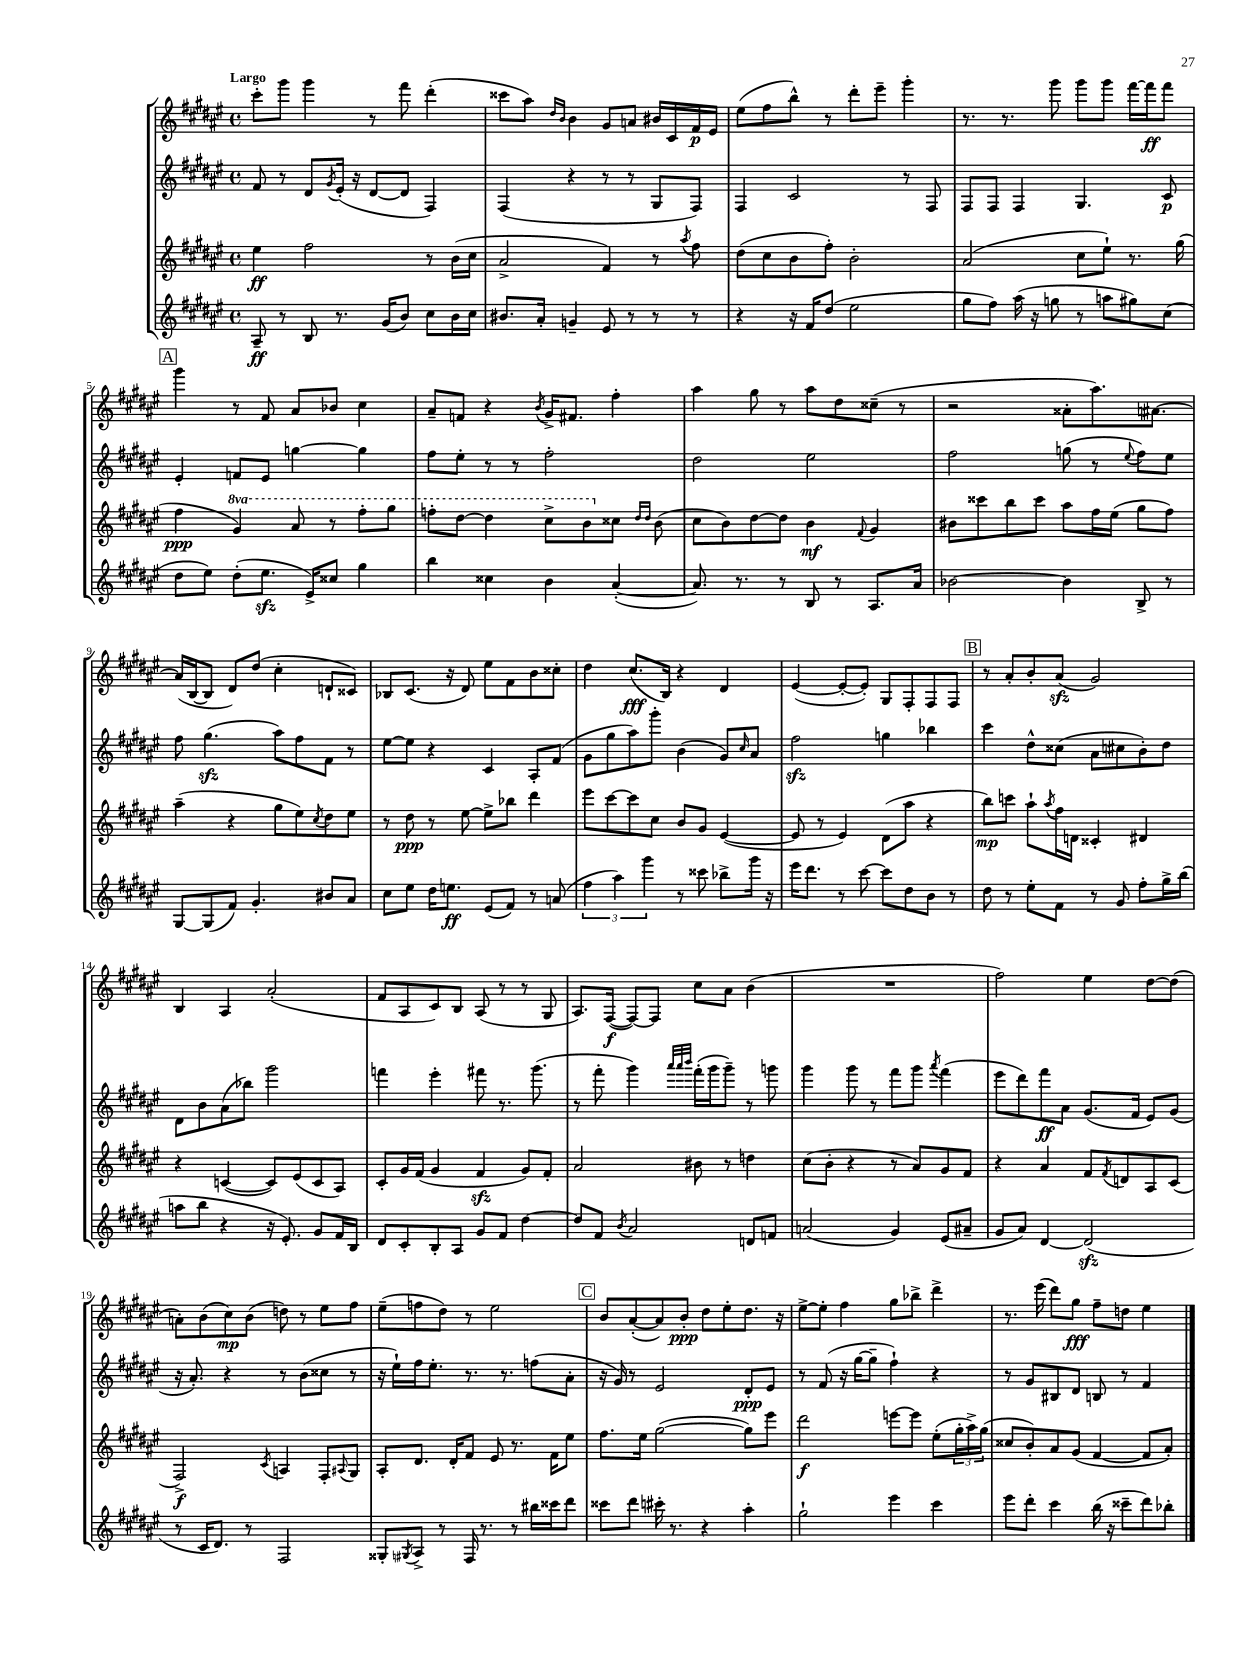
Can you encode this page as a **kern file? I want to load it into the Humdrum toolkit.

**kern	**kern	**kern	**kern
*staff4	*staff3	*staff2	*staff1
*clefG2	*clefG2	*clefG2	*clefG2
*k[f#c#g#d#a#e#]	*k[f#c#g#d#a#e#]	*k[f#c#g#d#a#e#]	*k[f#c#g#d#a#e#]
*M4/4	*M4/4	*M4/4	*M4/4
*met(c)	*met(c)	*met(c)	*met(c)
8A#~/	4ee#\	8f#/	8ccc#'\L
8r	.	8r	8ggg#\J
8B/	2ff#\	8d#/L	4ggg#\
.	.	8qg#/	.
8.r	.	(16e#'/Jk	.
.	.	16r	.
.	.	[8d#/L	8r
(16g#/LK	.	.	.
8b/J)	.	8d#/]J	8fff#\
8cc#\L	8r	4F#/)	(4ddd#'\
16b\L	(16b\LL	.	.
16cc#\JJ	16cc#\JJ	.	.
=	=	=	=
8.b#/L	2a#^/	(4F#/	8ccc##\L
.	.	.	8aa#\J)
16a#'/Jk	.	.	.
.	.	.	16qqdd#/LL
.	.	.	16qqb/JJ
4g~/	.	4r	4b\
8e#/	4f#/)	8r	8g#/L
8r	.	8r	8a/J
8r	8r	8G#/L	16b#/LL
.	.	.	16c#/
.	8qaa#/	.	.
8r	8ff#\	8F#/J)	16f#/
.	.	.	16e#/JJ
=	=	=	=
4r	(8dd#\L	4F#/	(8ee#\L
.	8cc#\	.	8ff#\
16r	8b\	2c#/	8bb^^\J)
16f#/LK	.	.	.
(8dd#/J	8ff#'\J)	.	8r
2ee#\	2b'\	.	8ddd#'\L
.	.	.	8eee#~\J
.	.	8r	4ggg#'\
.	.	8F#/	.
=	=	=	=
8gg#\L	(2a#/	8F#/L	8.r
8ff#\J)	.	8F#/J	.
.	.	.	8.r
(16aa#\	.	4F#/	.
16r	.	.	.
8gg\	.	.	8ggg#\
8r	8cc#\L	4.G#/	8ggg#\L
8aa\L	8ee#`\J)	.	8ggg#\J
8gg#\)	8.r	.	[16fff#\LL
.	.	.	16fff#\]J
(8cc#\J	.	8c#/	8fff#\J
.	(16gg#\	.	.
=	=	=	=
8dd#\L	4ff#\	4e#'/	4ggg#\
8ee#\J)	.	.	.
(8dd#'\L	4gg#/)	8f/L	8r
8.ee#\J	.	8e#/J	8f#/
.	8aa#/	[4gg\	8a#/L
16e#^/LK)	.	.	.
8cc##/J	8r	.	8b-/J
4gg#\	8fff#'\L	4gg\]	4cc#\
.	8ggg#\J	.	.
=	=	=	=
4bb\	8fff'\L	8ff#\L	8a#~/L
.	[8ddd#\J	8ee#'\J	8f/J
4cc##\	4ddd#\]	8r	4r
.	.	8r	.
.	.	.	8qb/
4b\	8ccc#^\L	2ff#'\	16g#^/LK
.	.	.	8.f#/J
.	8bb\	.	.
([4a#'/	8cc##\J	.	4ff#'\
.	16qqdd#/LL	.	.
.	16qqdd#/JJ	.	.
.	(8b\	.	.
=	=	=	=
8.a#/])	8cc#\L	2dd#\	4aa#\
.	8b\)	.	.
8.r	.	.	.
.	[8dd#\	.	8gg#\
8r	8dd#\]J	.	8r
8B/	4b\	2ee#\	8aa#\L
8r	.	.	8dd#\
.	8qqf#/	.	.
8.A#/L	4g#/	.	(8cc##~\J
.	.	.	8r
16a#/Jk	.	.	.
=	=	=	=
[2b-\	8b#\L	2ff#\	2r
.	8ccc##\	.	.
.	8bb\	.	.
.	8ccc##\J	.	.
4b-\]	8aa#\L	(8gg\	8a##'\L
.	16ff#\L	8r	8.aa#\)
.	(16ee#\JJ	.	.
.	.	8qqee#/	.
8B^/	8gg#\L	8ff#\L)	.
.	.	.	[8.a#\J
8r	8ff#\J)	8ee#\J	.
=	=	=	=
[8G#/L	(4aa#~\	8ff#\	(16a#/]LL
.	.	.	[16B/J
(8G#/]	.	(4.gg#\	8B/]J
8f#/J)	4r	.	8d#/L)
4.g#'/	.	.	(8dd#/J
.	8gg#\L	8aa#\L)	4cc#'\
.	8ee#\)	8ff#\	.
.	8qcc#/	.	.
8b#/L	8dd#\	8f#\J	8d`/L
8a#/J	8ee#\J	8r	8c##/J)
=	=	=	=
8cc#\L	8r	[8ee#\L	8B-/L
8ee#\J	8dd#\	8ee#\]J	(8.c#/J
16dd#\LK	8r	4r	.
8.ee\J	.	.	16r
.	[8ee#\	.	8d#/)
(8e#/L	8ee#^\]L	4c#/	8ee#\L
8f#/J)	8bb-\J	.	8f#\
8r	4ddd#\	8A#'/L	8b\
(8a/	.	(8f#/J	8cc##'\J
=	=	=	=
6ff#\	8eee#\L	8g#\L	4dd#\
.	[8ccc#\	8gg#\	.
6aa#\)	.	.	.
.	8ccc#\]	8aa#\)	(8.cc#/L
6ggg#\	.	.	.
.	8cc#\J	8ggg#'\J	.
.	.	.	16B/Jk)
8r	8b/L	(4b\	4r
8ccc##\	8g#/J	.	.
8bb-^\L	([4e#/	8g#/L)	4d#/
.	.	16qqcc#/	.
16ggg#\Jk	.	8a#/J	.
16r	.	.	.
=	=	=	=
16eee#\LK	8e#/]	2ff#\	([4e#/
8.ddd#\J	.	.	.
.	8r	.	.
8r	4e#/)	.	8e#'/_L
[8ccc#\	.	.	8e#'/]J)
8ccc#\]L	(8d#\L	4gg\	8G#/L
8dd#\	8aa#\J	.	8F#'/
8b\J	4r	4bb-\	8F#/
8r	.	.	8F#/J
=	=	=	=
8dd#\	8bb\L)	4ccc#\	8r
8r	8ccc\J	.	8a#'/L
8ee#'\L	8aa#`\L	8dd#^^\L	8b'/
.	8qaa#/	.	.
8f#\J	16ff#\L	(8cc##\J	(8a#/J
.	16d\JJ	.	.
8r	4c##'/	8a#\L	2g#/)
8g#/	.	8cc#\	.
8ff#'\L	4d#/	8b'\)	.
16gg#^\L	.	8dd#\J	.
(16bb\JJ	.	.	.
=	=	=	=
8aa\L	4r	8d#\L	4B/
8bb\J	.	8b\	.
4r	([4c/	(8a#\	4A#/
.	.	8bb-\J)	.
16r	8c/]L)	2ggg#\	(2a#'/
8.e#'/)	.	.	.
.	(8e#/	.	.
8g#/L	8c/	.	.
16f#/L	8A#/J)	.	.
16B/JJ	.	.	.
=	=	=	=
8d#/L	8c#'/L	4fff\	8f#/L
8c#'/	16g#/L	.	8A#/
.	(16f#/JJ	.	.
8B'/	4g#/	4eee#'\	8c#/)
8A#/J	.	.	8B/J
8g#/L	4f#/	8fff#\	(8A#/
8f#/J	.	8.r	8r
[4dd#\	8g#/L)	.	8r
.	.	(8.ggg#\	.
.	8f#'/J	.	8G#/
=	=	=	=
8dd#/]L	2a#/	8r	8.A#/L)
8f#/J	.	8fff#'\	.
.	.	.	([16F#/Jk
8qb/	.	.	.
2a#/	.	4ggg#\)	8F#/_L)
.	.	.	8F#/]J
.	.	32qqaaa#/LLL	.
.	.	32qqaaa#/	.
.	.	32qqbbb/JJJ	.
.	8b#\	(16fff#'\LL	8cc#\L
.	.	16ggg#\J	.
.	8r	8ggg#~\J)	8a#\J
8d/L	4dd\	8r	(4b\
8f/J	.	8ggg\	.
=	=	=	=
(2a/	(8cc#\L	4ggg#\	1r
.	8b'\J	.	.
.	4r	8ggg#\	.
.	.	8r	.
4g#/)	8r	8fff#\L	.
.	8a#/L)	8ggg#\J	.
.	.	8qaaa#/	.
(8e#/L	8g#/	(4fff#\	.
8a#~/J	8f#/J	.	.
=	=	=	=
8g#/L	4r	8eee#\L	2ff#\)
8a#/J)	.	8ddd#\)	.
[4d#/	4a#/	8fff#\	.
.	.	8a#\J	.
(2d#/]	8f#/L	(8.g#/L	4ee#\
.	8qf#/	.	.
.	8d/	.	.
.	.	16f#/Jk	.
.	8A#/	8e#/L)	[8dd#\L
.	(8c#/J	(8g#/J	(8dd#\]J
=	=	=	=
8r	2F#^/)	16r	8a'\L)
.	.	8.a#'/)	.
16c#/LK	.	.	(8b\
8.d#/J)	.	.	.
.	.	4r	8cc#\)
8r	.	.	(8b\J
.	8qc#/	.	.
2F#/	4A/	8r	8dd\)
.	.	(8b\L	8r
.	8F#'/L	8cc##\J	8ee#\L
.	8qqA#/	.	.
.	8G#/J	8r	8ff#\J
=	=	=	=
8G##'/L	8A#'/L	16r	(8ee#~\L
.	.	16ee#`\LL)	.
8qG#/	.	.	.
8A#^/J	8.d#/J	16ff#\J	8ff\
.	.	8.ee#'\J	.
8r	.	.	8dd#\J)
.	16d#'/LK	.	.
16F#/	8f#/J	8.r	8r
8.r	.	.	.
.	8e#/	.	2ee#\
.	.	8.r	.
8r	8.r	.	.
16bb#\LL	.	(8ff\L	.
16ccc##\J	16f#\LK	.	.
8ddd#\J	8ee#\J	8a#'\J	.
=	=	=	=
8ccc##\L	8.ff#\L	16r	8b/L
.	.	16g#/)	.
8ddd#\J	.	8r	([8a#'/
.	16ee#\Jk	.	.
16ccc#'\	([2gg#\	2e#/	8a#/])
8.r	.	.	.
.	.	.	8b'/J
4r	.	.	8dd#\L
.	.	.	8ee#'\
4aa#'\	8gg#\]L)	8d#'/L	8.dd#\J
.	8eee#\J	8e#/J	.
.	.	.	16r
=	=	=	=
2gg#`\	2ddd#\	8r	[8ee#^\L
.	.	(8f#/	8ee#'\]J
.	.	16r	4ff#\
.	.	[16gg#\LK	.
.	.	8gg#~\]J	.
4eee#\	[8eee\L	4ff#`\)	8gg#\L
.	8eee\]J	.	8bb-^\J
4ccc#\	(8ee#'\L	4r	4ddd#^\
.	24gg#'\L	.	.
.	24aa#^\)	.	.
.	(24gg#\JJ	.	.
=	=	=	=
8eee#\L	8cc##/L	8r	8.r
8ddd#'\J	8b'/)	8g#/L	.
.	.	.	(16eee#\
4ccc#\	8a#/	8B#/	8ddd#\L)
.	(8g#/J	8d#/J	8gg#\J
(16bb\	[4f#/	8B/	8ff#~\L
16r	.	.	.
8ccc##~\L	.	8r	8dd\J
8ddd#\)	8f#/]L	4f#/	4ee#\
8bb-'\J	8a#'/J)	.	.
==	==	==	==
*-	*-	*-	*-
